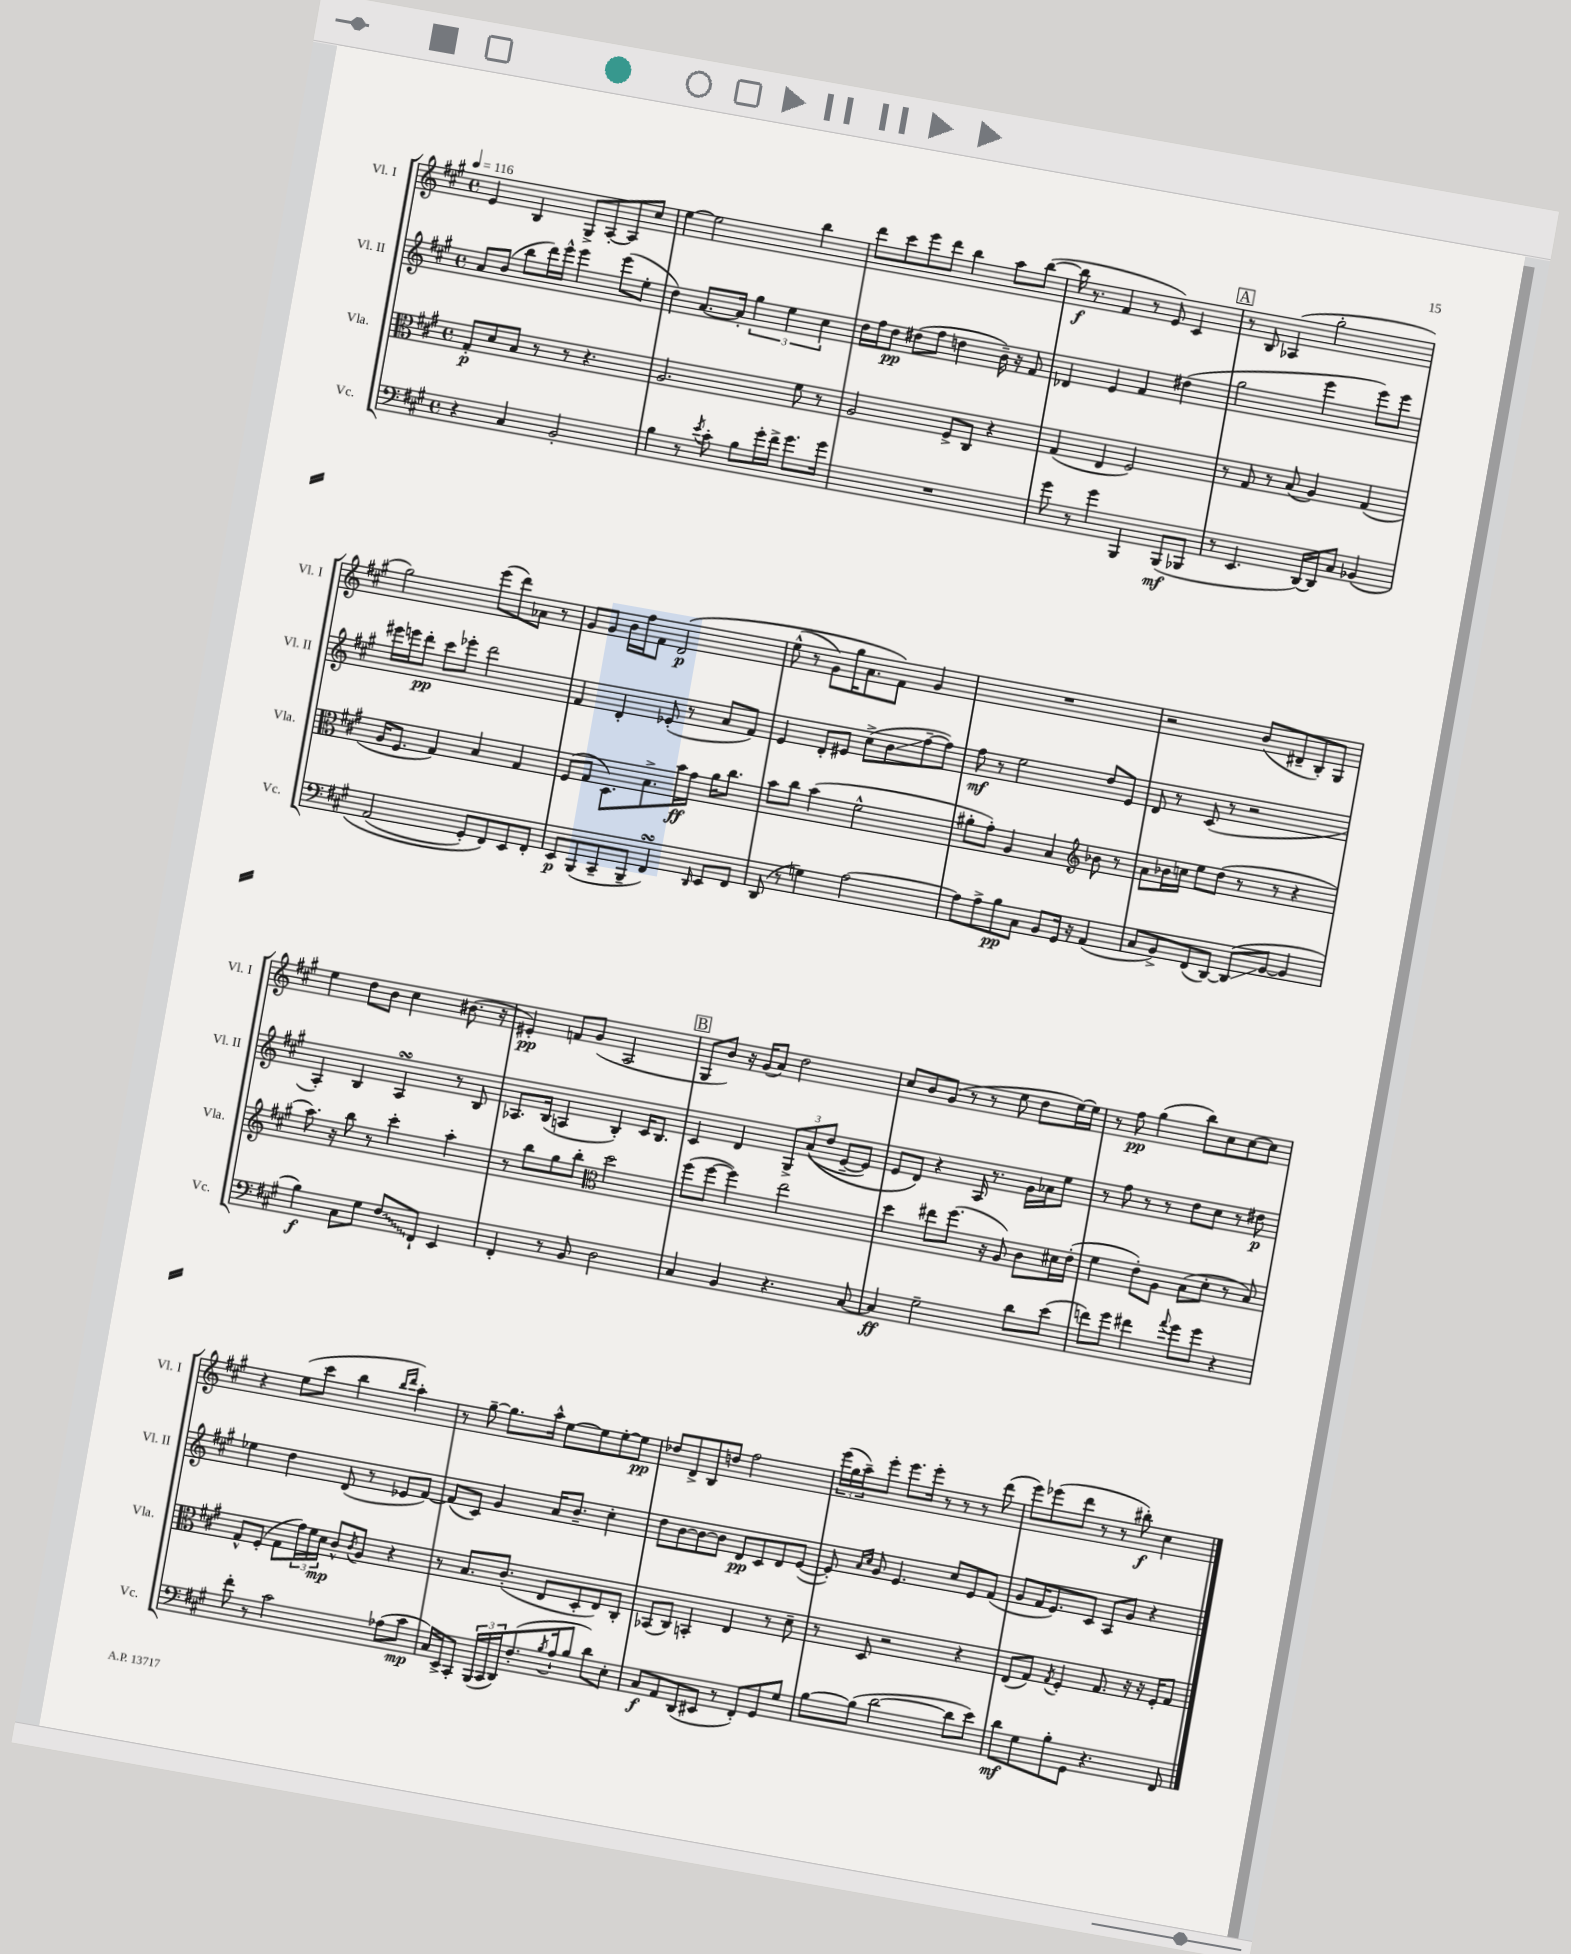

**kern	**kern	**kern	**kern
*staff4	*staff3	*staff2	*staff1
*clefF4	*clefC3	*clefG2	*clefG2
*k[f#c#g#]	*k[f#c#g#]	*k[f#c#g#]	*k[f#c#g#]
*M4/4	*M4/4	*M4/4	*M4/4
*met(c)	*met(c)	*met(c)	*met(c)
*MM116	*MM116	*MM116	*MM116
4r	8G#'	8a	4e
.	8d	(8b	.
4C#	8B	8bb	4B
.	8r	16ddd)	.
.	.	16eee^^	.
2BB'	8r	4eee	8G#^
.	4.r	.	[8A'
.	.	(8eee	8A]
.	.	8ee'	8cc#
=	=	=	=
4B	2.A	4dd)	[4ee
8r	.	[8.a	2ee]
8qe	.	.	.
8c#'	.	.	.
.	.	16a']	.
8B	.	6gg#	.
16g#'	.	.	.
.	.	6ee	.
16f#^	.	.	.
8.g#	8f#	.	4bb
.	.	6cc#	.
.	8r	.	.
16g#	.	.	.
=	=	=	=
1r	2A	16dd	8ddd
.	.	16ff#	.
.	.	8dd	8ccc#
.	.	(8dd#	8eee
.	.	8ff#	8ddd
.	8F#^	4dd	4bb
.	8C#	.	.
.	4r	16b~)	8aa
.	.	16r	.
.	.	8f#	([8bb
=	=	=	=
8g#	(4G#	4d-	16bb]
.	.	.	8.r
8r	.	.	.
4g#	4E	4e	4f#
4BBB	2F#)	4f#	8r
.	.	.	8e)
(8BBB	.	(4dd#	4c#
8BBB-	.	.	.
=	=	=	=
8r	8r	2gg#	8r
4.EE	8G#	.	8B
.	8r	.	(4A-
.	(8B	.	.
[16DD)	4A)	4eee	2gg#'
16DD]	.	.	.
8C#	.	.	.
&(4BB-	(4G#	8eee)	.
.	.	8eee	.
=	=	=	=
(2AA	16A	16eee#	2gg#)
.	8.F#	16eee	.
.	.	8ddd'	.
.	4G#)	8ccc#	.
.	.	8eee-'	.
8GG#')	4B	2ddd	(8eee
8FF#&)	.	.	8ddd)
8EE	4G#	.	8a-
8FF#'	.	.	8r
=	=	=	=
8EE	(8F#	4f#	8g#
(8BBB	8G#	.	8g#
8CC#~	8.D)	4d'	16b
.	.	.	16ff#
8BBB~	.	.	8f#
.	8.B^	.	.
4FF#)	.	(8e-'	&(2d
.	16b	8r	.
.	16g#	.	.
16qqDD	.	.	.
8EE	16a	8a	.
.	8.cc#	.	.
8FF#	.	8f#)	.
=	=	=	=
(8DD	8b	4e	(8ee^^
8r	8cc#	.	8r
4G)	(4b	8d'	8g#)
.	.	8e#	16gg#
.	.	.	8.a
[2A	2f#^^	(8cc#^	.
.	.	8b	8f#&)
.	.	[8ff#~	4g#
.	.	8ff#])	.
=	=	=	=
8A]	8a#'	8ff#	1r
8A^	8g#')	8r	.
8B	4A	2ee	.
8C#	.	.	.
8BB	4B	.	.
16GG#	.	.	.
16r	.	.	.
*	*clefG2	*	*
(4AA	8b-	8dd	.
.	8r	8e	.
=	=	=	=
8C#	8a	8d	2r
8BB^)	16b-	8r	.
.	16cc	.	.
(8FF#	8ee	(8c#	.
[8DD)	(8dd	8r	.
(8DD]	8r	2r	(8b
[8BB	8r	.	8d#~
4BB]	4r	.	8B')
.	.	.	8G#
=	=	=	=
4B)	8.aa)	4A')	4ee
.	16r	.	.
8C#	8bb	4B	8dd
8G#	8r	.	8b
8F#	4ccc#'	4A	4cc#
8FF#`	.	.	.
4EE	4aa'	8r	(8.b#
.	.	8B	.
.	.	.	16r
=	=	=	=
4FF#'	8r	8.A-	4e#')
.	8bb	.	.
.	.	(16B	.
8r	8gg#	4A	8f
8BB	8bb'	.	(8g#
*	*clefC3	*	*
2D	2dd	4B')	2A
.	.	16c#	.
.	.	8.B	.
=	=	=	=
4C#	(8ff#	4c#	8G#
.	[8ff#	.	8b)
4BB	4ff#])	4d	16r
.	.	.	(16g#
.	.	.	8a)
4.r	2ee	12G#^	2dd
.	.	&((12a	.
.	.	12dd	.
.	.	[8e~	.
[8C#	.	8e])	.
=	=	=	=
4C#]	4dd	8e	8cc#
.	.	8d&)	8b
2G#~	8ee#	4r	(8g#
.	(8.ff#	.	8r
.	.	16A	8r
.	16r	8.r	.
.	8A)	.	8ee
8d	8c#	16g#	8dd
.	.	16a-	.
(8e	16d#	8ee	[16ee)
.	(16e'	.	16ee]
=	=	=	=
8f)	4f#	8r	8r
8g#	.	8ff#	8ff#
4f#	8e')	8r	(4gg#
.	8A	8r	.
8qqa	.	.	.
8g#	(8B	8dd	8bb)
8g#	8d'	8cc#	8cc#
4r	8r	8r	[8cc#
.	8B)	8dd#	8cc#]
=	=	=	=
8f#'	8G#^^	4ee-	4r
8r	(8F#'	.	.
2c#	8G#	4dd	(8ee
.	24g#)	.	8ccc#
.	24f#	.	.
.	24d	.	.
.	8c#^^	(8d	4bb
.	8qc#	.	.
.	8A	8r	.
.	.	.	16qqbb
.	.	.	16qqddd
(8A-	4r	8e-	4aa')
8c#	.	[8f#)	.
=	=	=	=
16C#)	8r	(8f#]	8r
16EE^	.	.	.
8CC#'	8.B	8c#)	[8gg#~
(24BBB	.	4g#	8.gg#]
24CC#	.	.	.
.	(8.c#'	.	.
24DD)	.	.	.
(8.F#'	.	.	.
.	.	.	16aa^^
.	8E	16a	[8ee
8qB	.	.	.
16A`	.	8.b~	.
8B	8D'	.	8ee]
8d)	8E)	4cc#'	[8ee'
8E'	8C#'	.	8ee]
=	=	=	=
8C#	(8BB-	8dd	8dd-
8AA	8C#)	[8b	8d^
(8DD	4BB'	8b_	8B
8EE#	.	8b]	8dd
8r	4E	8d	2ff#
8FF#')	.	8c#	.
8GG#	8r	8d	.
8G#	8d~	([8e	.
=	=	=	=
[8B	8r	8e'])	(24eee
.	.	.	24gg#
.	.	.	24aa~)
.	.	16qqa	.
.	.	16qqcc#	.
(8B]	8D	8g#	8eee'
[2d	2r	4.e	8.eee
.	.	.	16eee'
.	.	.	8r
.	.	8cc#	8r
8d]	4r	8e	8r
8e)	.	(8f#	(8ddd
=	=	=	=
8d	(8E	8g#	8eee)
8G#	8G#)	16f#	(8eee-
.	.	8.e)	.
.	8qG#	.	.
8B'	4F#'	.	8ddd
8GG#	.	8c#	8r
4.r	8.G#	8A	8r
.	.	8g#	8bb#')
.	16r	.	.
.	16r	4r	4cc#
.	16F#'	.	.
8FF#	8G#	.	.
==	==	==	==
*-	*-	*-	*-
